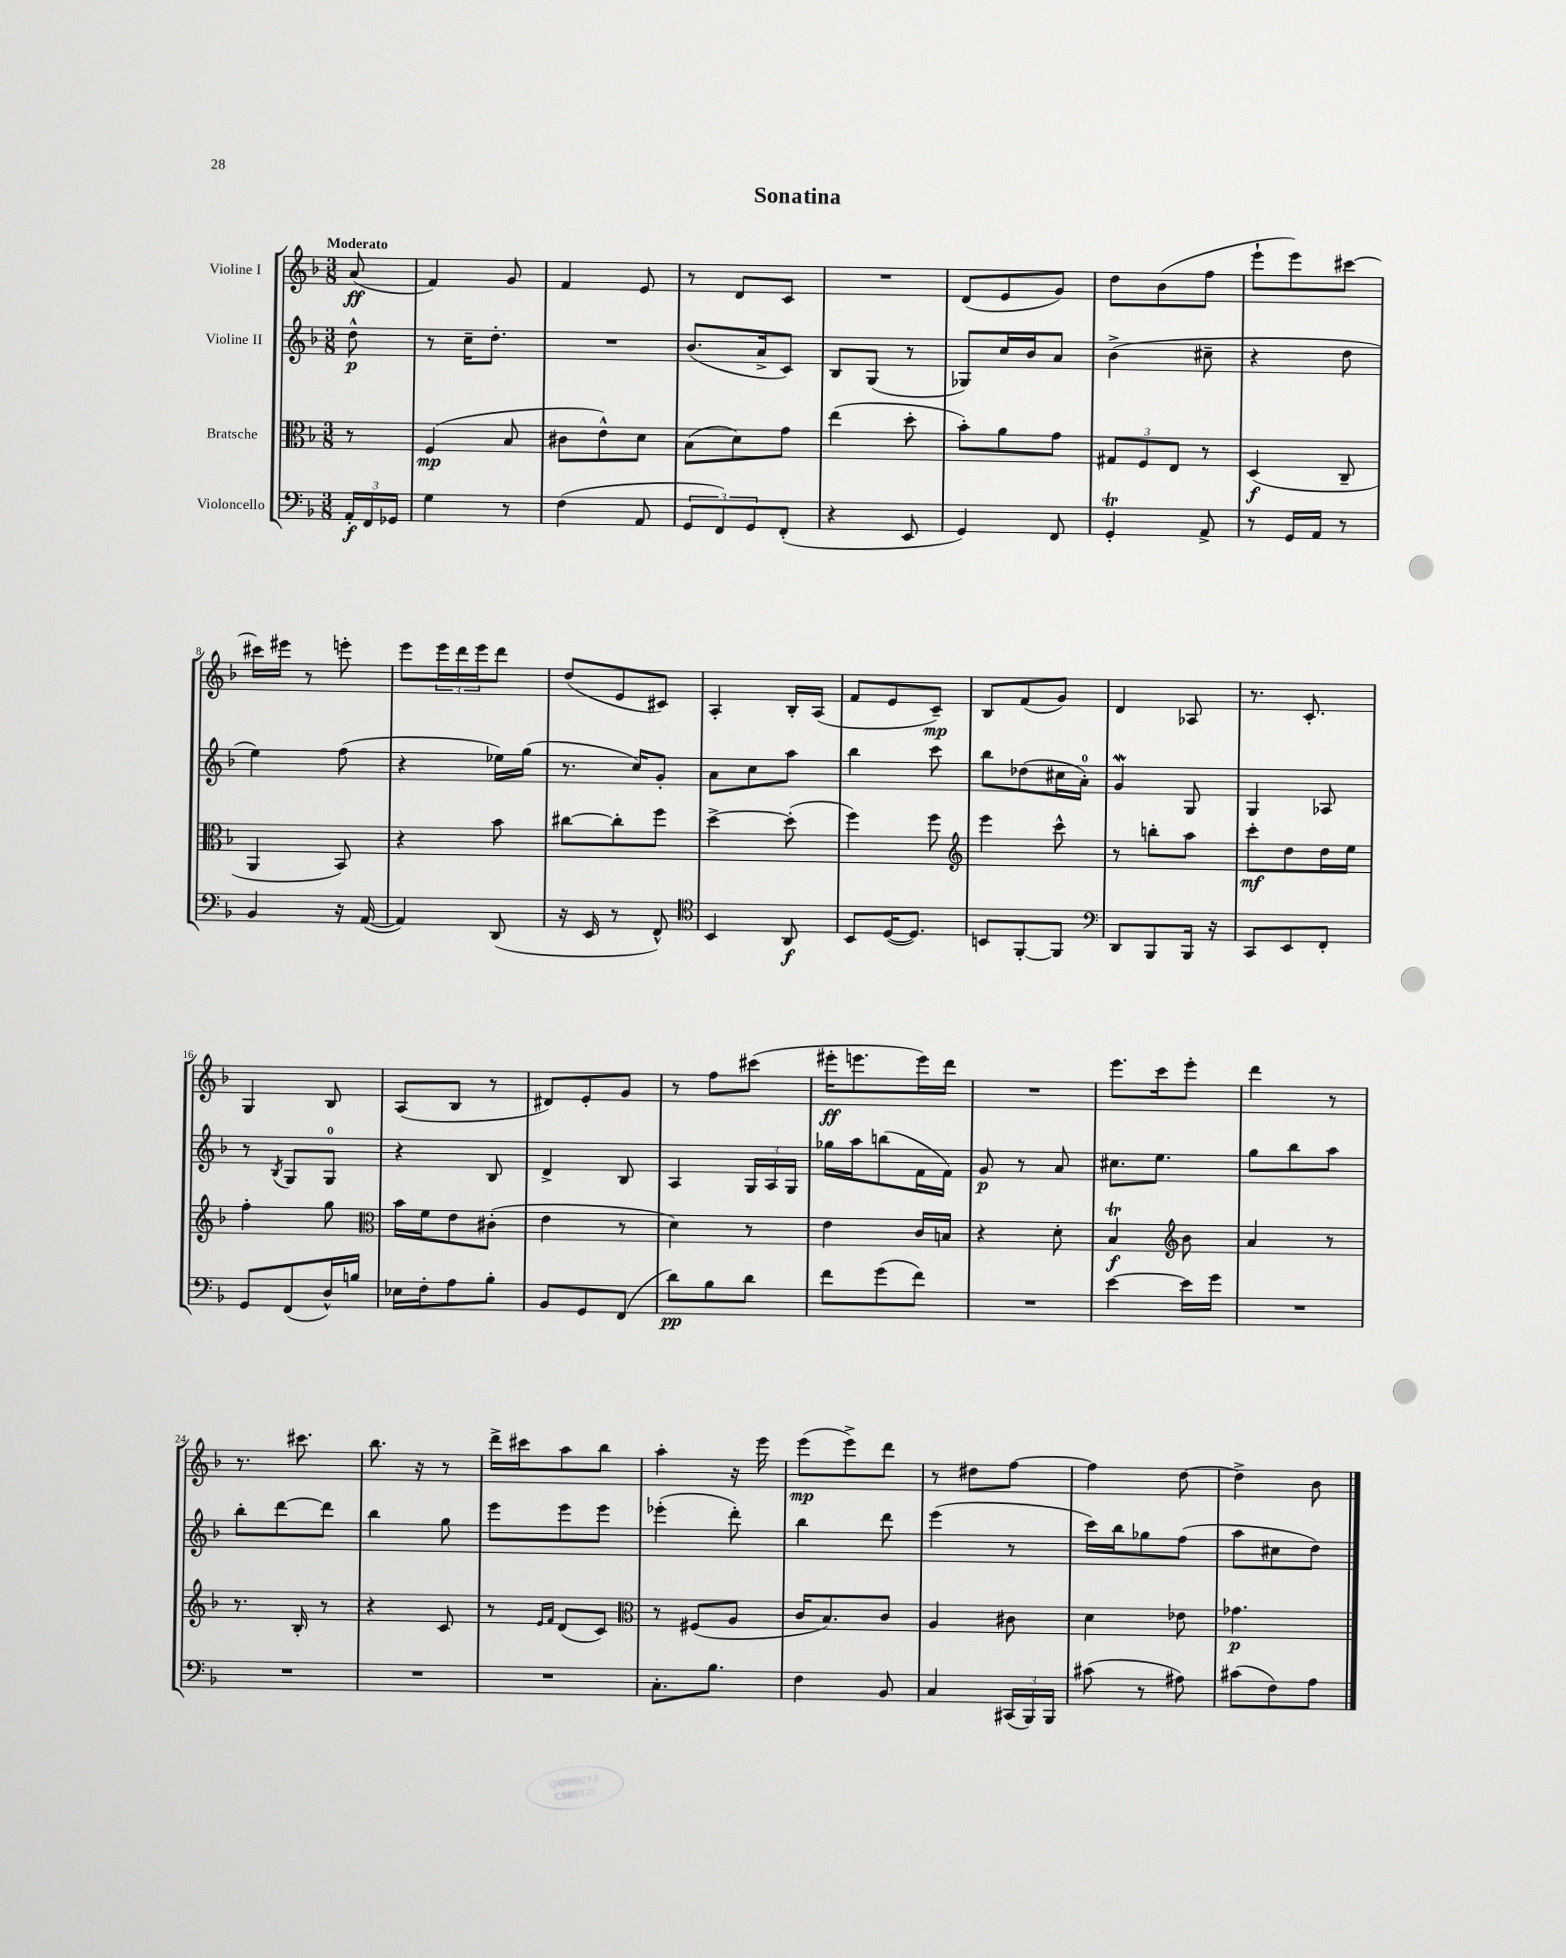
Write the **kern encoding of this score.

**kern	**kern	**kern	**kern
*staff4	*staff3	*staff2	*staff1
*clefF4	*clefC3	*clefG2	*clefG2
*k[b-]	*k[b-]	*k[b-]	*k[b-]
*M3/8	*M3/8	*M3/8	*M3/8
24AA'	8r	8dd^^	(8a
24FF	.	.	.
24GG-	.	.	.
=	=	=	=
4G	(4F	8r	4f)
.	.	16cc~	.
.	.	8.dd'	.
8r	8B-	.	8g
=	=	=	=
(4F	8c#	4.r	4f
.	8e^^)	.	.
8AA	8d	.	8e
=	=	=	=
12GG	(8B-	(8.b-	8r
12FF)	.	.	.
.	8d)	.	8d
12GG	.	.	.
.	.	16a^	.
(8FF'	8g	8c)	8c
=	=	=	=
4r	(4ee	8B-	4.r
.	.	(8G	.
8EE	8dd'	8r	.
=	=	=	=
4GG)	8b-')	8G-)	(8d
.	8a	16cc	8e
.	.	16b-	.
8FF	8g	8a	8g)
=	=	=	=
4GG'	12G#	(4b-^	8dd
.	12F	.	.
.	.	.	(8b-
.	12E	.	.
8AA^	8r	8cc#~	8ff
=	=	=	=
8r	(4D	4r	8eee`
16GG	.	.	8eee)
16AA	.	.	.
8r	8C~	8dd	[8ccc#
=	=	=	=
4BB-	4AA	4ee)	16ccc#]
.	.	.	16eee#
.	.	.	8r
16r	8BB-)	(8ff	8eee'
([16AA	.	.	.
=	=	=	=
4AA])	4r	4r	8eee
.	.	.	24eee
.	.	.	24ddd
.	.	.	24eee
(8DD	8b-	16ee-)	8ddd
.	.	(16gg	.
=	=	=	=
16r	[8cc#	8.r	(8dd
16EE	.	.	.
8r	8cc#']	.	8e
.	.	16cc)	.
8FF^^)	8ff	8g'	8c#)
=	=	=	=
*clefC4	*	*	*
4BB-	[4dd^	8a	4A'
.	.	8cc	.
8AA	(8dd']	8aa	16B-'
.	.	.	(16A
=	=	=	=
8BB-	4ff)	4bb-	8f
([16D	.	.	8e
8.D])	.	.	.
.	8ff	8ccc	8c~)
=	=	=	=
*	*clefG2	*	*
8BB	4eee	8bb-	8B-
[8FF'	.	(8dd-	(8f
8FF]	8ccc^^	16cc#	8g)
.	.	16a')	.
=	=	=	=
*clefF4	*	*	*
8DD	8r	4g	4d
8BBB-	8bb'	.	.
16BBB-	8aa	8G	8A-
16r	.	.	.
=	=	=	=
8CC	8ccc'	4G	8.r
8EE	8dd	.	.
.	.	.	8.c'
8FF'	16dd	8A-	.
.	16ee	.	.
=	=	=	=
8GG	4ff'	8r	4G
.	.	8qB-	.
(8FF	.	8G	.
16D^^)	8gg	8G	8B-
16B	.	.	.
=	=	=	=
*	*clefC3	*	*
16E-	16b-	4r	(8A
16F'	16f	.	.
8A	8e	.	8B-
8B-'	(8c#'	8B-	8r
=	=	=	=
8BB-	4e	4d^	8d#)
8GG	.	.	8e'
(8FF	8r	8B-	8g
=	=	=	=
8d)	4d)	4A	8r
8B-	.	.	8ff
8d	8r	24G	(8ccc#
.	.	24A	.
.	.	24G	.
=	=	=	=
8f	4e	16gg-	16eee#'
.	.	16aa	8.eee
(8g	.	(8bb	.
8f)	16c	16f	16eee)
.	16B	16f)	16ddd
=	=	=	=
4.r	4r	8g	4.r
.	.	8r	.
.	8d'	8a	.
=	=	=	=
[4e	4B-	8.cc#	8.eee
.	.	8.ee	16ccc
*	*clefG2	*	*
16e]	8b-	.	8eee'
16g	.	.	.
=	=	=	=
4.r	4a	8gg	4ddd
.	.	8bb-	.
.	8r	8aa	8r
=	=	=	=
4.r	8.r	8bb-'	8.r
.	.	[8ddd	.
.	16B-'	.	8.ccc#
.	8r	8ddd]	.
=	=	=	=
4.r	4r	4bb-	8.bb-
.	.	.	16r
.	8c	8gg	8r
=	=	=	=
4.r	8r	8eee	16ddd^
.	.	.	16ccc#
.	16qqe	.	.
.	16qqf	.	.
.	(8d	8eee	8aa
.	8c)	8eee	8bb-
=	=	=	=
*	*clefC3	*	*
8.C'	8r	(4eee-'	4aa'
.	(8F#	.	.
8.B-	.	.	.
.	8A	8ddd')	16r
.	.	.	16eee
=	=	=	=
4F	16c	4bb-	(8eee
.	8.B-)	.	.
.	.	.	8eee^)
8BB-	8c	8ddd	8ddd
=	=	=	=
4C	4A	(4eee	8r
.	.	.	8dd#
(24CC#	8c#	8r	[8ff
24BBB-)	.	.	.
24BBB-	.	.	.
=	=	=	=
(8c#	4d	16ccc)	4ff]
.	.	16bb-	.
8r	.	8gg-	.
8A#)	8e-	(8ff	[8dd
=	=	=	=
(8c#	4.g-	8aa	4dd^]
8F)	.	8cc#	.
8A	.	8dd)	8b-
==	==	==	==
*-	*-	*-	*-
